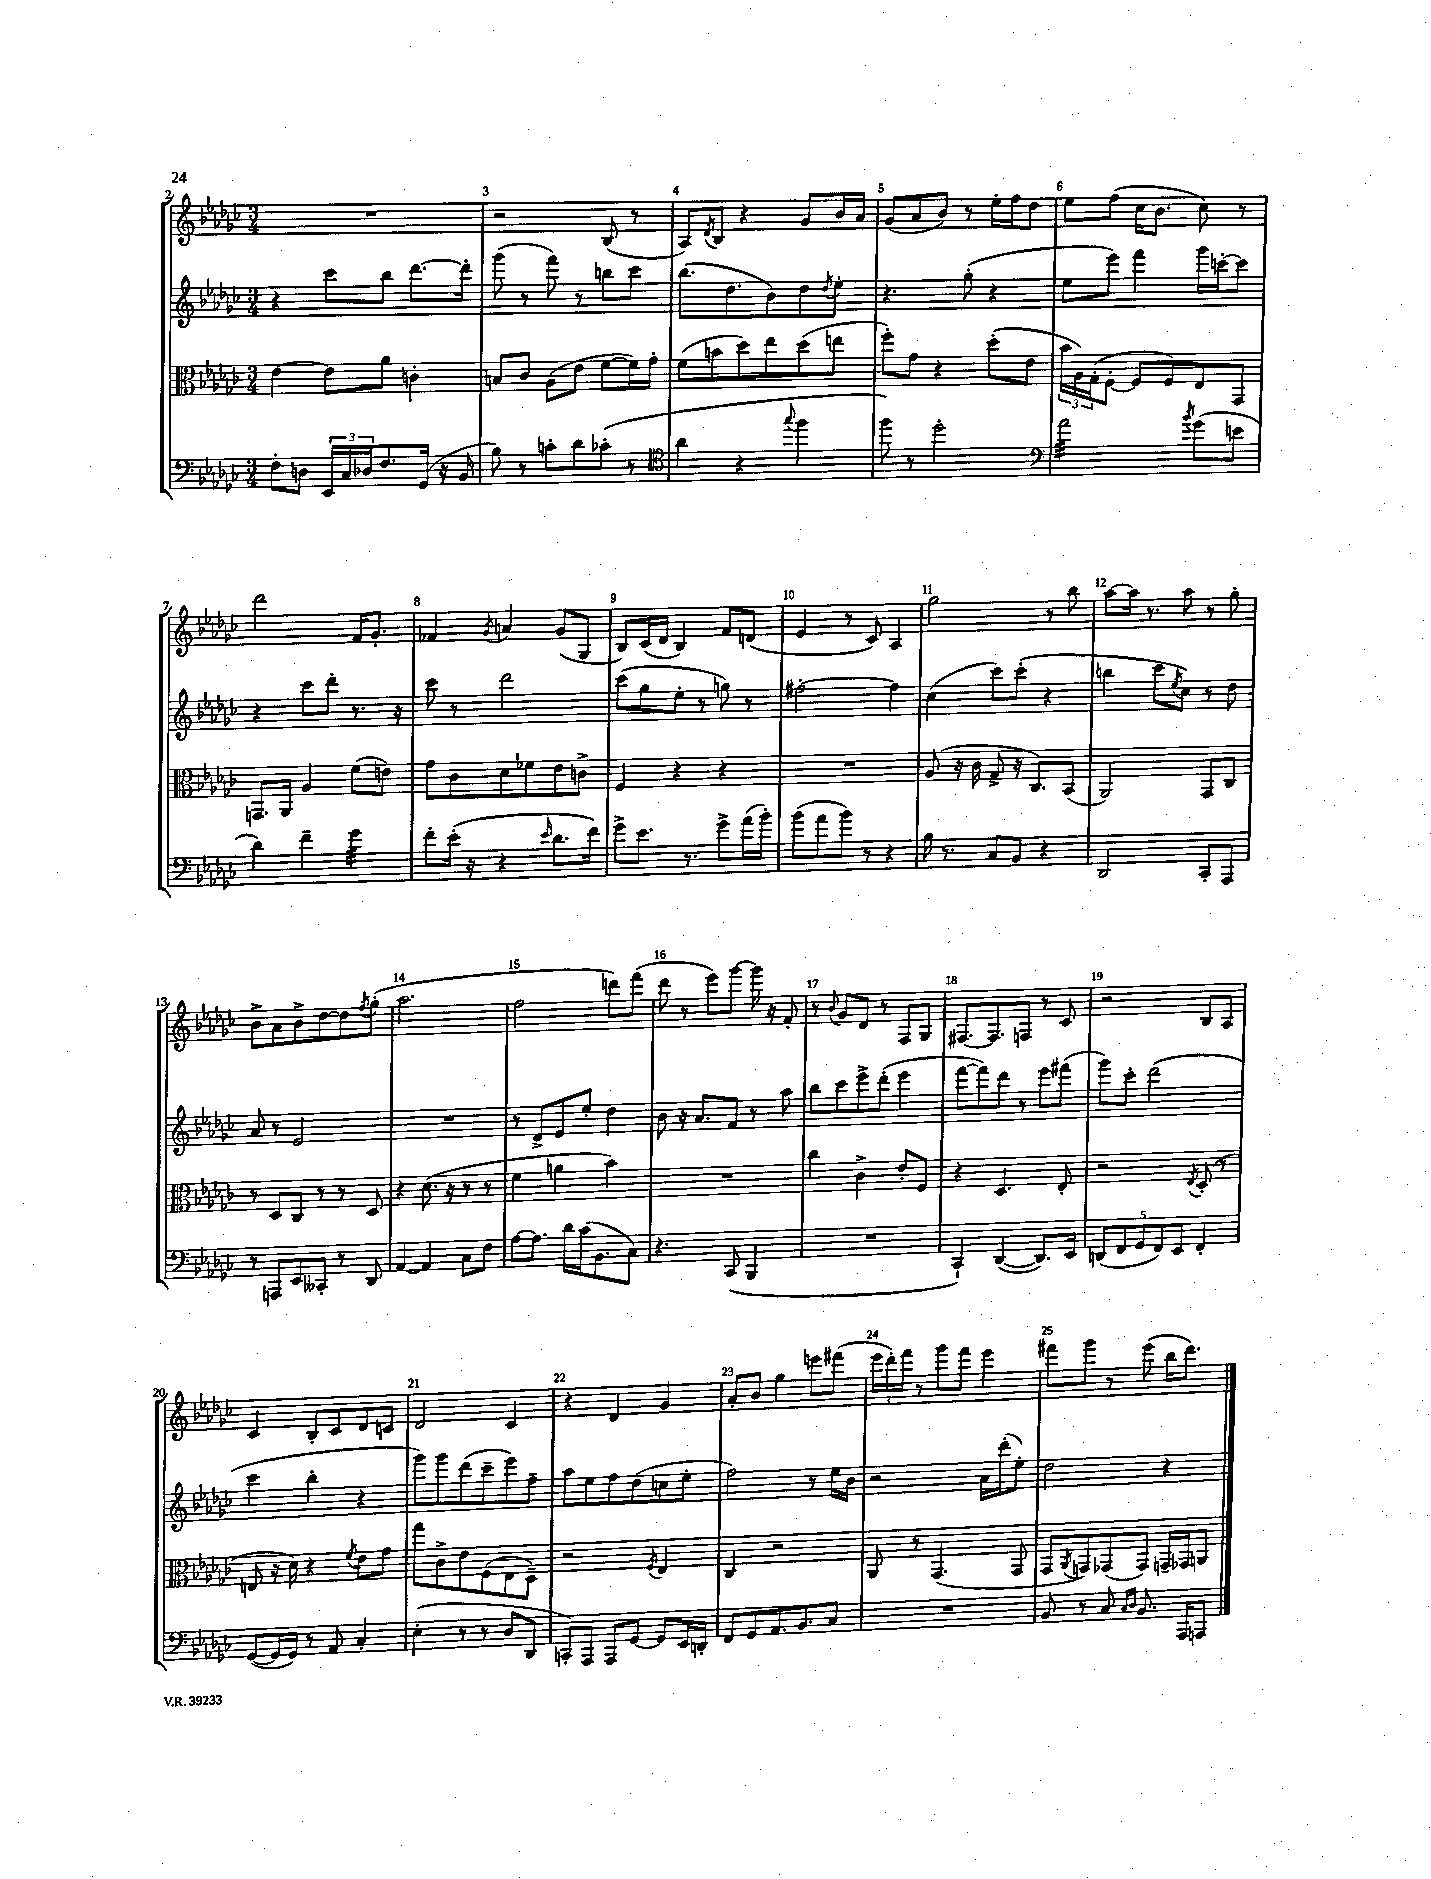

**kern	**kern	**kern	**kern
*staff4	*staff3	*staff2	*staff1
*clefF4	*clefC3	*clefG2	*clefG2
*k[b-e-a-d-g-c-]	*k[b-e-a-d-g-c-]	*k[b-e-a-d-g-c-]	*k[b-e-a-d-g-c-]
*M3/4	*M3/4	*M3/4	*M3/4
8F'	[4e-	4r	2.r
8D	.	.	.
24EE-	8e-]	8ccc-	.
24C-	.	.	.
24D-	.	.	.
8.F	8a-	8bb-	.
.	4c'	[8.ddd-	.
(16GG-	.	.	.
16r	.	.	.
16BB-	.	16ddd-']	.
=	=	=	=
8B-)	8B	(8ggg-	2r
8r	8c-	8r	.
8c'	(8A-	8fff)	.
8d-	8e-	8r	.
(8c-'	[8f	8bb	(8B-
8r	16f])	8ccc-	8r
.	16g-'	.	.
=	=	=	=
*clefC4	*	*	*
4a-	(8f	(8.bb-	8A-)
.	.	.	8qd-
.	8b	.	8B-
.	.	8.dd-	.
4r	8dd-)	.	4r
.	8ee-	8b-)	.
8qqgg-	.	.	.
4ff	(8dd-	8dd-	8g-
.	.	8qdd-	.
.	8ee	8ee-'	16b-
.	.	.	16a-
=	=	=	=
8ff)	8ff')	4.r	(8g-
8r	8g-	.	8a-
2dd-'	4r	.	8b-)
.	.	(8gg-'	8r
.	(8dd-'	4r	16ee-'
.	.	.	16ff
.	8e-	.	8dd-
=	=	=	=
*clefF4	*	*	*
2a-	24b-	8ee-	8ee-
.	24A-)	.	.
.	(24G-'	.	.
.	[8F'	8eee-)	(8ff
.	8F]	4fff	16cc-
.	.	.	8.b-
.	8F)	.	.
8qb-	.	.	.
(8g-	8E-	16ggg-	8cc-)
.	.	[16ccc'	.
8e	8GG-	8ccc]	8r
=	=	=	=
4d-)	8.GG	4r	2ddd-
.	16AA-	.	.
4f~	4A-	8ccc-	.
.	.	8ddd-'	.
4g-	(8f	8.r	16f
.	.	.	8.g-'
.	8e)	.	.
.	.	16r	.
=	=	=	=
8f'	8g-	8ccc-	4f-
(16e-'	8c-	8r	.
16r	.	.	.
.	.	.	8qg-
4r	8d-	2ddd-	4a
.	8f-	.	.
16qqe-	.	.	.
8.d-	8e-	.	(8g-
.	8c^	.	8G-
16f)	.	.	.
=	=	=	=
8g-^	4F	(8ccc-	8B-)
8.e-	.	8gg-	(16c-
.	.	.	16d-
.	4r	8ee-'	4B-)
8.r	.	.	.
.	.	8r	.
8g-^	4r	8gg)	8f
(16a-	.	8r	(8d
16b-')	.	.	.
=	=	=	=
(8b-	2.r	[2ff#'	4e-
8a-	.	.	.
8b-)	.	.	8r
8r	.	.	8c-)
4r	.	4ff#]	4A-
=	=	=	=
16B-	(8A-	(4cc-	2gg-
8.r	.	.	.
.	16r	.	.
.	16c-	.	.
8C-	8G-^	8ccc-)	.
8BB-	16r	(8ccc-'	.
.	8.C-)	.	.
4r	.	4r	8r
.	(8BB-	.	8bb-
=	=	=	=
2DD-	2AA-)	4bb	[8aa-
.	.	.	16aa-]
.	.	.	8.r
.	.	8ccc-	.
.	.	8qee-	.
.	.	8cc-)	8aa-
8CC-'	8GG-	8r	8r
8AAA-	8C-	8dd-	8gg-'
=	=	=	=
8r	8r	8a-	8b-^
8AAA	8D-	8r	8a-
8EE-	8C-	2e-	8b-^
8CC--'	8r	.	[8dd-
8r	8r	.	8dd-]
.	.	.	8qff
8DD-	8D-	.	(8gg-'
=	=	=	=
[4AA-	4r	2.r	2.aa-
4AA-]	(8.d-	.	.
.	16r	.	.
8C-	8r	.	.
8F	8r	.	.
=	=	=	=
[8A-	4f	8r	2ff
8.A-]	.	8d-^	.
.	4a	8e-	.
16d-	.	.	.
(16c-	.	8ee-'	.
8.BB-	.	.	.
.	4b-)	4dd-	8ddd)
8C-)	.	.	(8fff
=	=	=	=
4.r	2.r	8b-	8ddd-
.	.	16r	8r
.	.	8.a-	.
.	.	.	8eee-)
(8CC-	.	8f	[8ggg-
4BBB-	.	8r	16ggg-]
.	.	.	16r
.	.	8aa-	8f'
=	=	=	=
2.r	4cc-	8bb-	8r
.	.	.	8qqb-
.	.	8ccc-	8g-
.	4c-^	8eee-^	8d-
.	.	(8ddd-'	8r
.	8e-'	4eee-	8F
.	8F	.	8G-
=	=	=	=
4CC-`)	4r	[8fff	[8.F#
.	.	8fff])	.
.	.	.	8.F#]
([4DD-	4.D-	8ddd-	.
.	.	8r	8F
8.DD-])	.	8eee-	8r
.	8E-'	(8fff#	8c-
16EE-	.	.	.
=	=	=	=
(10DD	2r	8ggg-)	2r
10FF	.	.	.
.	.	8ccc-'	.
10GG-	.	.	.
.	.	(2ddd-	.
10FF)	.	.	.
10EE-	.	.	.
.	8qE-	.	.
4FF'	(8D-'	.	8B-
.	8r	.	8A-
=	=	=	=
([8GG-	8E	4ccc-	4c-
16GG-]	16r	.	.
16GG-)	16d-)	.	.
8r	4r	4bb-'	8B-'
8AA-	.	.	8c-
.	8qf	.	.
4C-'	8e-	4r	8d-
.	8g-	.	8c
=	=	=	=
(4E-'	8gg-	8ggg-)	2d-
.	8c-^	8ggg-	.
8r	8e-	(8ddd-	.
8r	(8F	8ccc-~	.
8D-	8E-	8eee-)	4c-
8DD-	8D-~)	8ff~	.
=	=	=	=
8CC')	2r	8aa-	4r
8AAA-	.	8ee-	.
8AAA-	.	8ff	4d-
[8GG-	.	(8dd-	.
.	8qF	.	.
8GG-]	4E-	8cc	4g-
16EE-	.	8ee-'	.
16DD'	.	.	.
=	=	=	=
8FF	4C-	2ff)	8a-'
8GG-	.	.	8b-
8.AA-	2r	.	4gg-
8.BB-	.	.	.
.	.	8r	8eee
8C-	.	16ee-	(8fff#
.	.	16b-	.
=	=	=	=
2.r	8AA-	2r	24eee-
.	.	.	24ddd-')
.	.	.	24fff
.	8r	.	8r
.	(4.GG-	.	8ggg-
.	.	.	8fff
.	.	16a-	4eee-
.	.	(16ddd-'	.
.	8GG-	8ee-')	.
=	=	=	=
8BB-	8GG-	2dd-	8fff#
.	8qAA-	.	.
8r	8GG)	.	8ggg-
8C-	(8GG-	.	8r
16qqC-	.	.	.
16qqD-	.	.	.
8.BB-	8GG-)	.	(8eee-
.	16GG~	4r	16bb-
16AAA-	16GG-	.	8.ddd-)
8AAA	8AA	.	.
==	==	==	==
*-	*-	*-	*-
